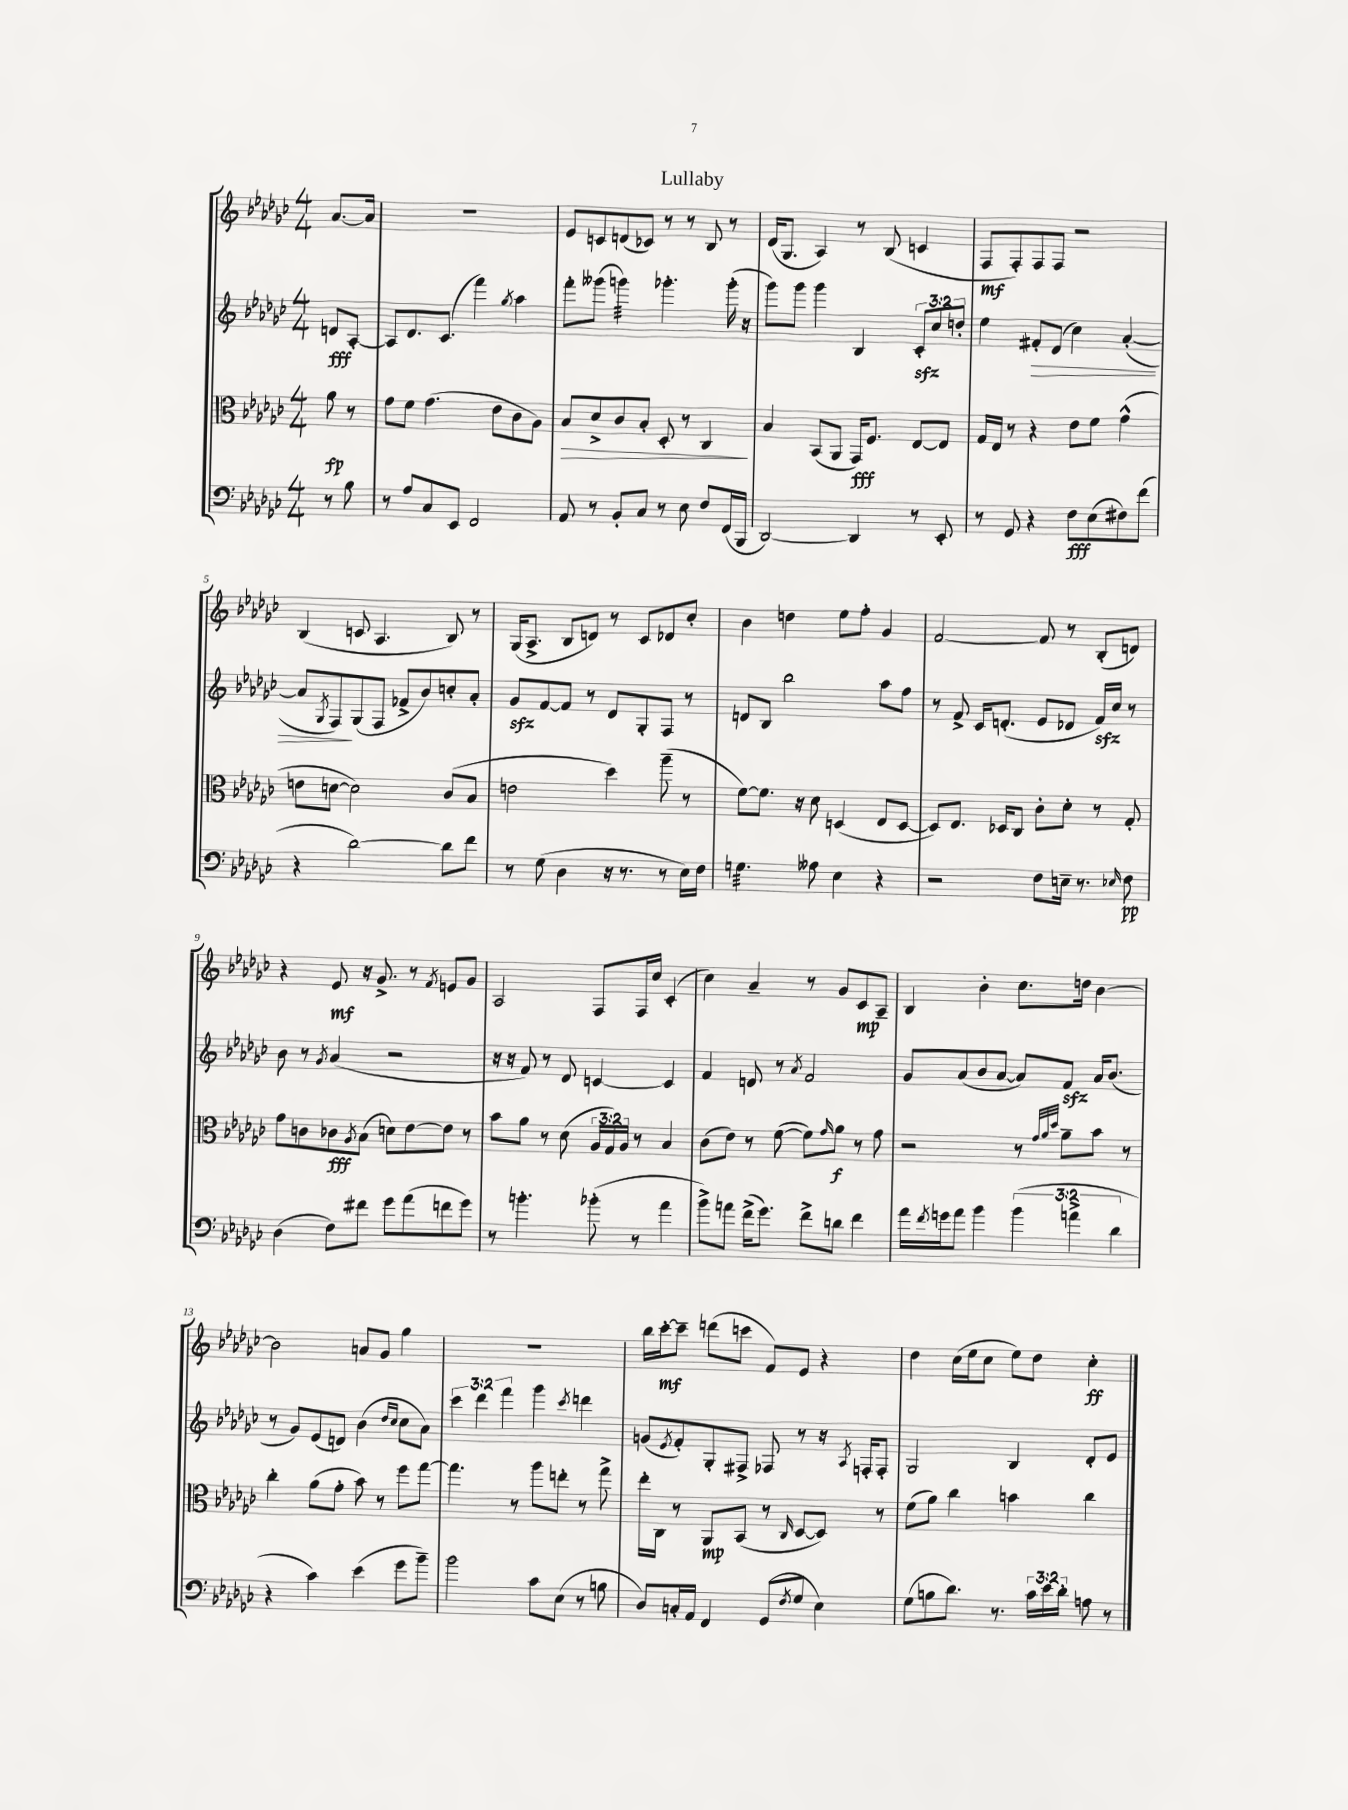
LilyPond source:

\header { title = "Lullaby" }
<<
\new StaffGroup <<
\new Staff = "s0" {
    \clef treble \key ges \major \numericTimeSignature \time 4/4 \partial 4
    aes'8.~ aes'16 |
    R1 |
    ees'8 c'8 d'8( ces'8) r8 r8 bes8 r8 |
    des'16( ges8. aes4) r8 bes8( c'4 |
    f8\mf f8-.) f8 f8 r2 |
    bes4( c'8 aes4. bes8) r8 |
    ges16( aes8.-> bes8 d'8) r8 ces'8 des'8 ces''8-. |
    bes'4 d''4 ees''8 f''8-. ges'4 |
    f'2~ f'8 r8 bes8-.( d'8) |
    r4 ees'8\mf r16 ges'8.-> r8 \acciaccatura { f'8 } e'8 ges'8 |
    aes2 f8 f16 ces''16 ces'4-.( |
    ces''4) aes'4-- r8 ges'8 ces'8\mp aes8-- |
    bes4 bes'4-. ces''8. d''16 bes'4~ |
    bes'2 a'8 ges'8 ges''4 |
    R1 |
    bes''16 ces'''16~-.\mf ces'''8-- d'''8( c'''8 f'8) ees'8 r4 |
    des''4 ces''16( ees''16 ces''8 ees''8) des''8 ces''4-.\ff \bar "|." |
}
\new Staff = "s1" {
    \clef treble \key ges \major \numericTimeSignature \time 4/4 \override Staff.TupletNumber.text = #tuplet-number::calc-fraction-text \partial 4
    d'8\fff aes8~-. |
    aes8 des'8. ces'8.( f'''4) \acciaccatura { ges''8 } aes''4 |
    f'''8-. geses'''8( g'''4:32) ges'''4.-. ges'''16-.( r16 |
    ges'''8) ges'''8 ges'''4 bes4 \tuplet 3/2 { ces'8-.\sfz ces''8 d''8-. } |
    ees''4 fis'8-.\> des'8( ces''4) aes'4~-.( |
    aes'8 \acciaccatura { ges8 } f8\!) ges8( f8 fes'8-> bes'8) c''8-. aes'8-. |
    ges'8\sfz f'8~ f'8 r8 des'8 ges8-. f8 r8 |
    d'8 bes8 bes''2 aes''8 f''8 |
    r8 f'8-> ces'16 d'8.-.( ees'8 des'8 f'16\sfz) ces''16 r8 |
    bes'8 r8 \acciaccatura { ges'8 } aes'4( r2 |
    r16 r16 f'8) r8 des'8 c'4~ c'4 |
    f'4 d'8 r8 \acciaccatura { aes'8 } f'2 |
    ges'8 aes'8( bes'8 aes'8~ aes'8) f'8\sfz aes'16 bes'8.( |
    r8 ges'8) ees'8( d'8) bes'4( \grace { des''16 ces''16 } ces''8 aes'8) |
    \tuplet 3/2 { ces'''4 des'''4 f'''4 } ges'''4 \acciaccatura { ces'''8 } d'''4 |
    g'8( \acciaccatura { ees'8 } f'8-.) ges8-. fis8-> fes8 r8 r16 \acciaccatura { aes8 } f16-. f8-. |
    ges2 bes4 des'8-. ees'8 \bar "|." |
}
\new Staff = "s2" {
    \clef alto \key ges \major \numericTimeSignature \time 4/4 \override Staff.TupletNumber.text = #tuplet-number::calc-fraction-text \partial 4
    aes'8\fp r8 |
    ges'8 f'8 ges'4.( ees'8 ces'8 aes8) |
    bes8\> des'8-> ces'8 bes8-. des8-. r8 ces4\! |
    bes4 bes,8( aes,8 ges,16\fff) f8. ees8~ ees8 |
    ges16 ees16 r8 r4 ees'8 f'8 ges'4-^( |
    e'8 d'8~ d'2) ces'8( bes8 |
    e'2 des''4) aes''8--( r8 |
    f'8~) f'8. r16 des'8 d4( ees8 d8~ |
    d8) ees8. des16 ces8 ces'8-. des'8-. r8 ges8-. |
    ges'8 c'8 ces'8\fff \acciaccatura { aes8 } bes8( d'8) ees'8~ ees'8 r8 |
    bes'8 aes'8 r8 des'8( \tuplet 3/2 { aes16 ges16) aes16 } r8 bes4 |
    ces'8( ees'8) r8 f'8~( f'8) \grace { ges'16 } aes'8\f r8 ges'8 |
    r2 r8 \grace { ges'32 aes'32 des''32 } aes'8-- bes'8 r8 |
    ces''4-. aes'8( ges'8-. bes'8) r8 f''8 ges''8~ |
    ges''4. r8 aes''8 e''8-. r8 ges''8-> |
    ees''16-. ces16 r8 aes,8\mp bes,8( r8 \grace { ces16 } des8~ des8) r8 |
    f'8( aes'8) ces''4 b'4 ces''4 \bar "|." |
}
\new Staff = "s3" {
    \clef bass \key ges \major \numericTimeSignature \time 4/4 \override Staff.TupletNumber.text = #tuplet-number::calc-fraction-text \partial 4
    r8 bes8 |
    r8 aes8 ces8 ees,8 f,2 |
    aes,8 r8 bes,8-. ces8 r8 ees8 f8 f,16( bes,,16 |
    des,2~) des,4 r8 ees,8-. |
    r8 ges,8 r4 f8\fff ees8( fis8) f'8( |
    r4 des'2~) des'8 f'8 |
    r8 ges8( des4 r16 r8. r8 ees16) f16 |
    g4.:32 aeses8 ees4 r4 |
    r2 f8 e16-- r8. \grace { ees16 } f8\pp |
    des4( f8) fis'8 ges'8 aes'8( f'8 ges'8) |
    r8 b'4.-. bes'8-.( r8 aes'4 |
    bes'8->) a'8 f'16->( ges'8.) f'8-> d'8 f'4 |
    aes'16 \acciaccatura { f'8 } g'16 aes'8 bes'4 \tuplet 3/2 { bes'4( a'4-> des'4 } |
    r4 ces'4) ees'4( ges'8 bes'8--) |
    bes'2 ces'8 ees8( r8 b8 |
    des8) c16-. aes,16 f,4 ges,8( \acciaccatura { f8 } ges8 ees4) |
    ges8( b8 des'8.) r8. \tuplet 3/2 { ces'16 ees'16 des'16-. } a8 r8 \bar "|." |
}
>>
>>
